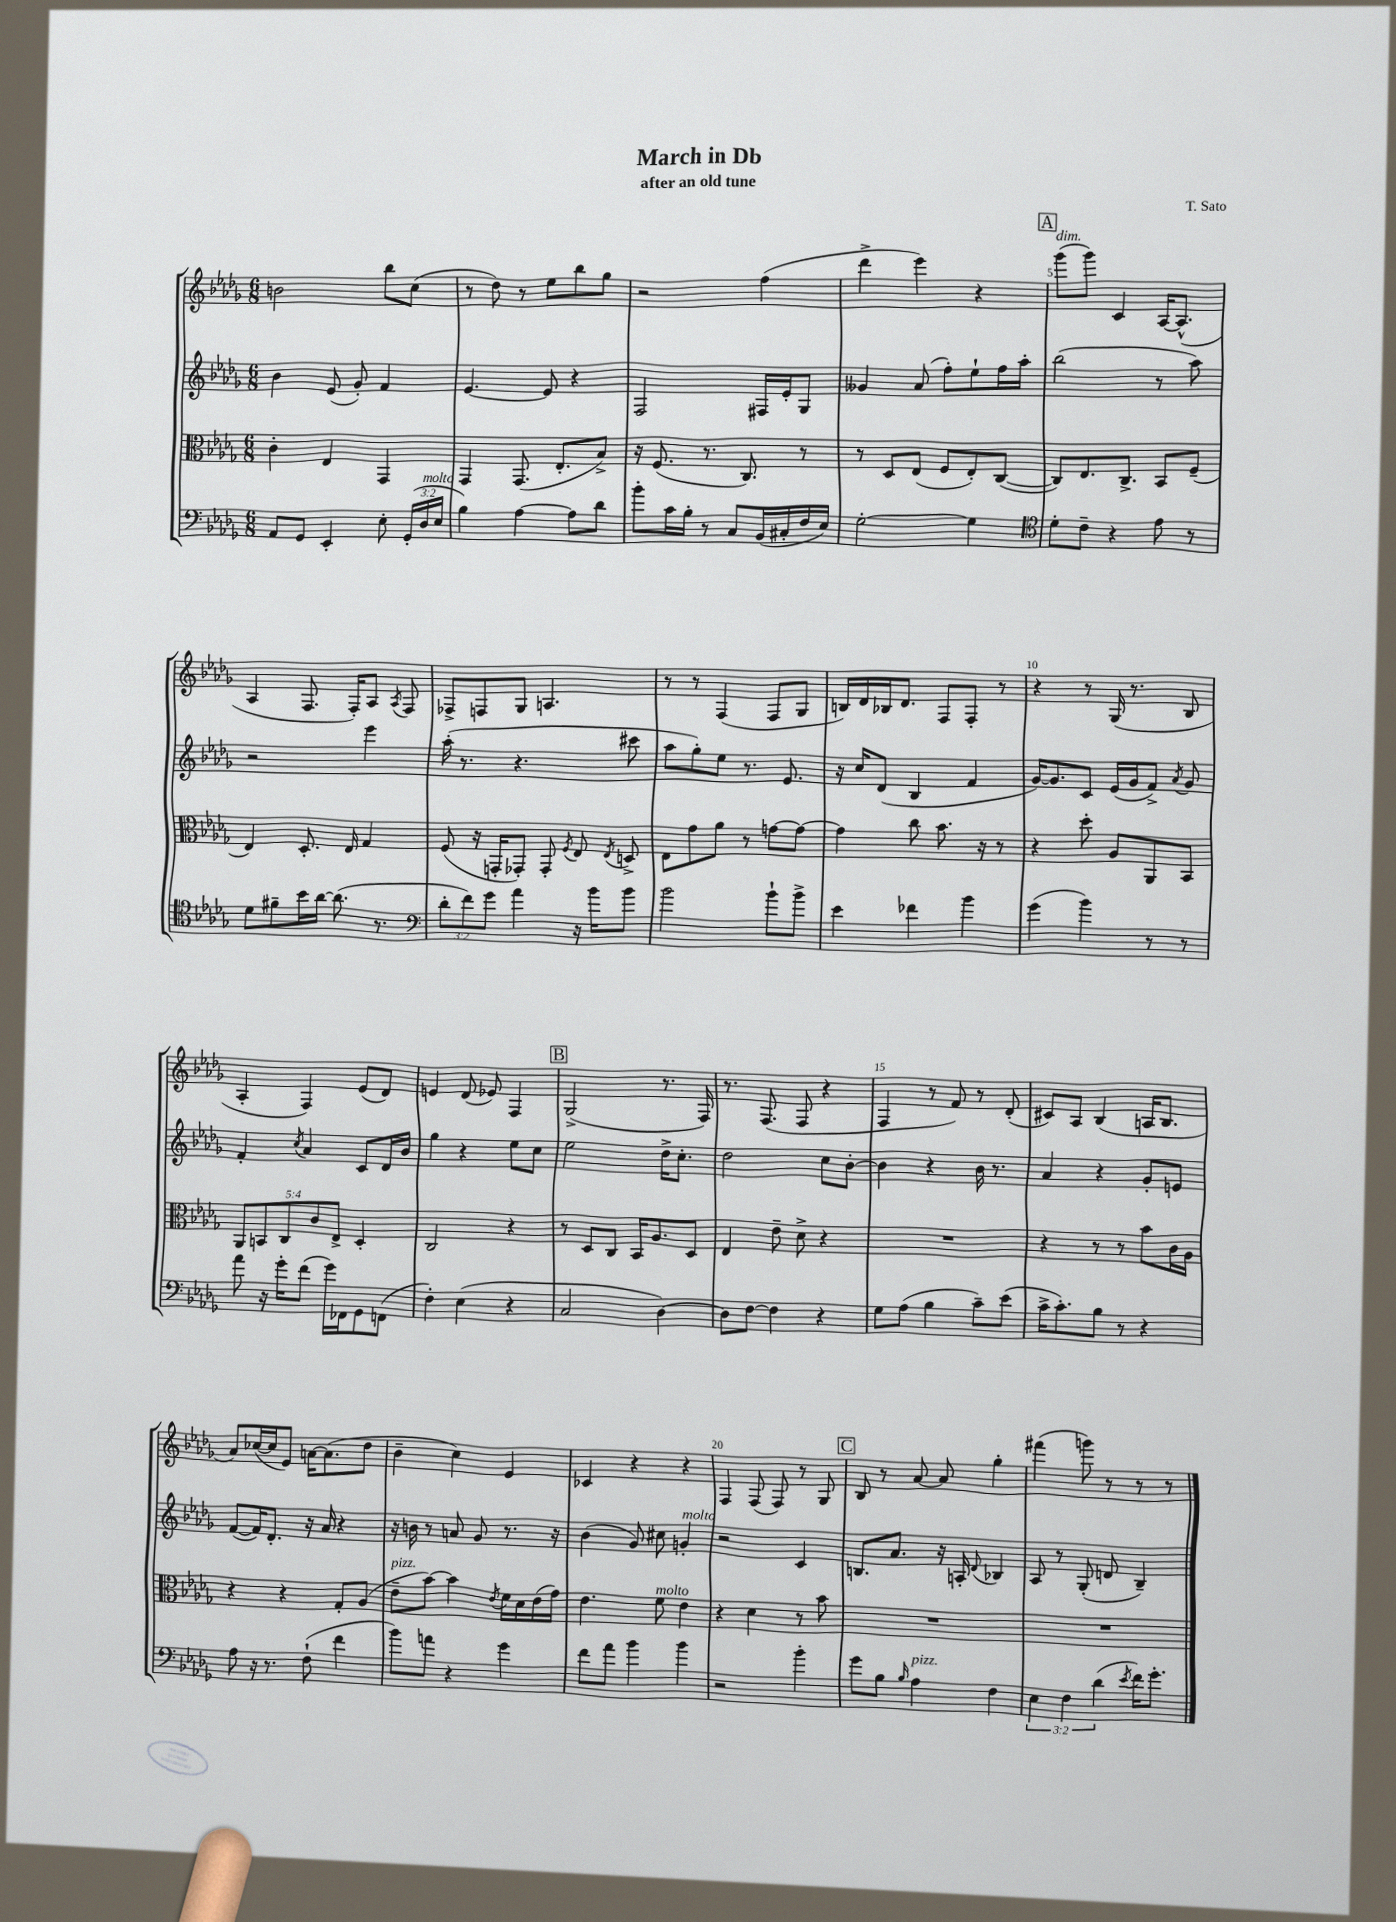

**kern	**kern	**kern	**kern
*staff4	*staff3	*staff2	*staff1
*clefF4	*clefC3	*clefG2	*clefG2
*k[b-e-a-d-g-]	*k[b-e-a-d-g-]	*k[b-e-a-d-g-]	*k[b-e-a-d-g-]
*M6/8	*M6/8	*M6/8	*M6/8
8AA-	4c'	4b-	2b
8GG-	.	.	.
4EE-'	4E-	(8e-	.
.	.	8g-')	.
8E-'	4GG-	4f	8bb-
(24GG-'	.	.	(8cc
24D-	.	.	.
24E-	.	.	.
=	=	=	=
4B-)	4GG-	[4.e-	8r
.	.	.	8dd-)
[4A-	(8.GG-	.	8r
.	.	8e-]	8ee-
.	8.E-'	.	.
8A-]	.	4r	8bb-
8d-	8B-^)	.	8gg-
=	=	=	=
8b-'	16r	2F	2r
.	(8.F	.	.
16c	.	.	.
16B-'	.	.	.
8r	8.r	.	.
8C	.	.	.
.	8.C)	.	.
(16BB-	.	16F#	(4ff
16C#'	.	16e-'	.
16F	8r	8G-	.
16E-)	.	.	.
=	=	=	=
[2G-'	8r	4g--	4ddd-^
.	8D-	.	.
.	(8E-	(8a-	4eee-)
.	8F	8ff')	.
4G-]	8E-')	8ee-`	4r
.	([8C	16ff	.
.	.	16aa-'	.
=	=	=	=
*clefC4	*	*	*
8d-'	8C])	(2bb-	(8ggg-
8c~	8.E-	.	8ggg-)
4r	.	.	4c
.	8.C^	.	.
8e-	8BB-	8r	[16A-
.	.	.	(8.A-^^]
8r	(8F~	8aa-)	.
=	=	=	=
8d-	4E-)	2r	4A-
8f#~	.	.	.
16b-	8.D-'	.	8.F
[16a-	.	.	.
(8.a-]	.	.	.
.	16E-	.	16F')
.	4G-	4eee-	8A-
8.r	.	.	.
.	.	.	8qA-
.	.	.	8F
=	=	=	=
*clefF4	*	*	*
12d-'	(8F	(16aa-'	8F-^
.	.	8.r	.
12f)	.	.	.
.	16r	.	8F
12g-	.	.	.
.	16GG'	.	.
4a-	8GG-')	4.r	8G-
.	8GG-'	.	4.A
.	8qF	.	.
16r	8E-	.	.
16b-	.	.	.
.	8qE-	.	.
8b-	8D^	8ccc#	.
=	=	=	=
2b-	8E-	8aa-	8r
.	8g-	8gg-')	8r
.	8a-	8ee-	(4F
.	8r	8.r	.
8b-`	[8g	.	8F
.	.	8.e-	.
8b-^	8g_	.	8G-
=	=	=	=
4e-	4g]	16r	16B)
.	.	16cc	16d-
.	.	(8d-	16B-
.	.	.	8.d-
4f-	8cc	4B-	.
.	8.b-	.	8F
4b-	.	4f	8F'
.	16r	.	.
.	8r	.	8r
=	=	=	=
(4g-	4r	[16g-)	4r
.	.	8.g-]	.
4b-)	8dd-'	8c	8r
.	8A-	(16e-	(16G-
.	.	16g-	8.r
8r	8AA-	8f^)	.
.	.	8qa-	.
8r	8BB-	8g-	8B-
=	=	=	=
8a-	10AA-	4f'	4A-'
.	10BB	.	.
16r	.	.	.
16g-'	.	.	.
.	10C	.	.
.	.	8qcc	.
(8f	.	4a-	4F)
.	10c	.	.
16g-)	.	.	.
.	10E-^	.	.
16FF-	.	.	.
8GG-	4D-'	8c	(8e-
(8FF	.	16d-	8d-)
.	.	16b-	.
=	=	=	=
4F')	2C	4gg-	4e
(4E-	.	4r	(8d-
.	.	.	8e-)
4r	4r	8ee-	4F
.	.	8cc	.
=	=	=	=
2C	8r	2ee-	(2G-^
.	8D-	.	.
.	8C	.	.
.	16BB-	.	.
.	8.A-	.	.
[4D-)	.	16dd-^	8.r
.	.	8.cc'	.
.	8D-	.	.
.	.	.	16F)
=	=	=	=
8D-]	4E-	2dd-	8.r
[8F	.	.	.
.	.	.	(8.F
4F]	8e-~	.	.
.	8d-^	.	8F
4r	4r	8cc	4r
.	.	[8b-'	.
=	=	=	=
8G-	2.r	4b-]	4F
(8A-	.	.	.
4B-	.	4r	8r
.	.	.	8f)
8c~)	.	16b-	8r
.	.	8.r	.
(8e-	.	.	(8d-'
=	=	=	=
16c^	4r	4a-	8c#)
8.c')	.	.	.
.	.	.	8A-
8B-	8r	4r	(4B-
8r	8r	.	.
4r	8b-	8g-'	16A
.	.	.	8.B-
.	16c	8e	.
.	16A-	.	.
=	=	=	=
8A-	4r	([8f	8a-)
16r	.	16f])	([16cc-
8.r	.	8.d-'	16cc-]
.	4r	.	8e-)
(8F`	.	16r	[16a
.	.	16a-	(8.a]
4f	8G-'	4r	.
.	(8A-	.	8dd-
=	=	=	=
8b-)	8e-~	16r	4b-~
.	.	16b	.
8a	[8b-)	8r	.
4r	4b-]	8a	4cc)
.	.	8g-	.
.	8qe-	.	.
4g-	16f	8.r	4e-
.	16d-	.	.
.	(16e-	.	.
.	16g-)	16r	.
=	=	=	=
8f	4.e-	(4b-	4c-
8a-	.	.	.
4b-	.	8g-)	4r
.	8f	8cc#	.
4b-	4e-	4g'	4r
=	=	=	=
2r	4r	2r	4F
.	4d-	.	(8F
.	.	.	8F)
4b-'	8r	4c	8r
.	8b-	.	8G-
=	=	=	=
8g-	2.r	8.B	8B-
8B-	.	.	8r
.	.	8.a-	.
16qqB-	.	.	.
4A-	.	.	[8a-
.	.	16r	8a-]
.	.	16A'	.
.	.	8qqd-	.
4F	.	4B-	4gg-'
=	=	=	=
6E-	2.r	8A-	(4fff#
.	.	8r	.
6F	.	.	.
.	.	(8G-'	8ggg)
(6d-	.	.	.
.	.	8d	8r
8qe-	.	.	.
16f)	.	4B-~)	8r
8.g-'	.	.	.
.	.	.	8r
==	==	==	==
*-	*-	*-	*-
